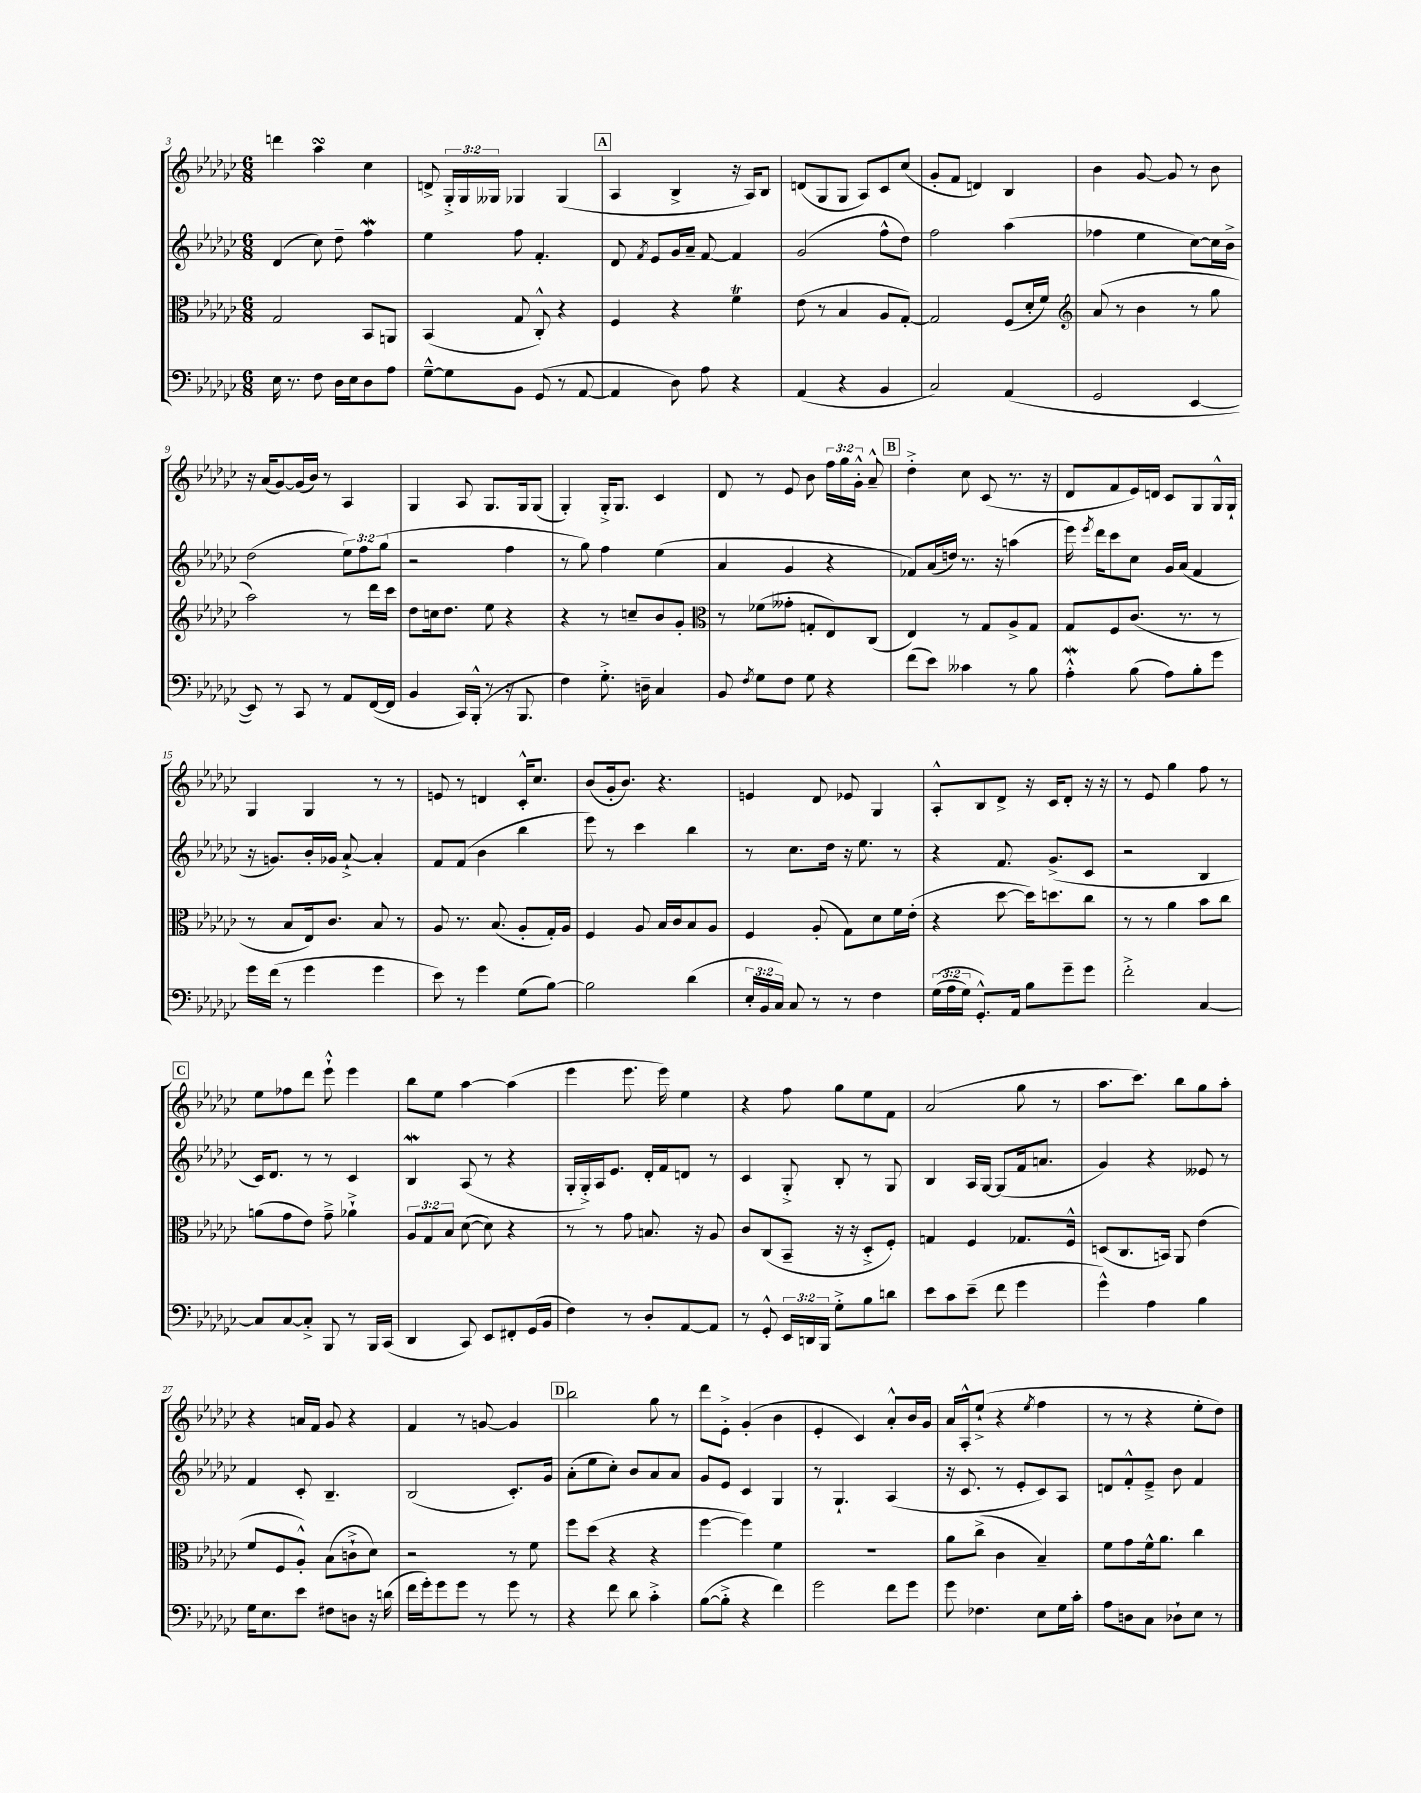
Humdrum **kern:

**kern	**kern	**kern	**kern
*staff4	*staff3	*staff2	*staff1
*clefF4	*clefC3	*clefG2	*clefG2
*k[b-e-a-d-g-c-]	*k[b-e-a-d-g-c-]	*k[b-e-a-d-g-c-]	*k[b-e-a-d-g-c-]
*M6/8	*M6/8	*M6/8	*M6/8
16E-	2G-	(4d-	4ddd
8.r	.	.	.
8F	.	8cc-)	4aa-
16D-	.	8dd-~	.
16E-	.	.	.
8D-	8BB-	4ff	4cc-
8A-	8AA	.	.
=	=	=	=
[8G-~^^	(4BB-	4ee-	8d^
8G-]	.	.	24G-'^
.	.	.	24G-
.	.	.	24G--
8BB-	8G-	8ff	4G-
(8GG-	8C-'^^)	4.f'	.
8r	4r	.	(4G-
[8AA-	.	.	.
=	=	=	=
4AA-]	4F	8d-	4A-
.	.	8qf	.
.	.	8e-	.
8D-)	4r	16g-	4B-^
.	.	16a-~	.
8A-	.	[8f	.
4r	4f	4f]	16r
.	.	.	16A-)
.	.	.	8B-
=	=	=	=
(4AA-	(8e-	(2g-	(8d
.	8r	.	8G-
4r	4B-	.	8G-
.	.	.	8A-)
4BB-	8A-	8ff^^	8c-
.	[8G-')	8dd-)	(8cc-
=	=	=	=
2C-)	2G-]	2ff	8g-'
.	.	.	8f
.	.	.	4d)
(4AA-	(8F	(4aa-	4B-
.	16d-'	.	.
.	16f)	.	.
=	=	=	=
*	*clefG2	*	*
2GG-	(8a-	4ff-	4b-
.	8r	.	.
.	4b-	4ee-	[8g-
.	.	.	8g-]
[4EE-	8r	[8cc-)	8r
.	8gg-	16cc-]	8b-
.	.	16b-^	.
=	=	=	=
8EE-])	2aa-)	(2dd-	16r
.	.	.	(16a-
8r	.	.	[8g-)
8CC-	.	.	(16g-]
.	.	.	16b-)
8r	.	.	8r
8AA-	8r	12ee-)	4A-
.	.	12ff	.
([16FF	16ddd-	.	.
.	.	(12gg-	.
16FF]	16ccc-	.	.
=	=	=	=
4BB-	8dd-	2r	4G-
.	16cc	.	.
.	8.dd-	.	.
16CC-)	.	.	8A-
(16BBB-'^^	.	.	.
8r	8ee-	.	8.G-
16r	4r	4ff	.
8.BBB-	.	.	16G-
.	.	.	(8G-
=	=	=	=
4F)	4r	8r	4G-')
.	.	8gg-)	.
8.G-'^	8r	4ff	16G-'^
.	.	.	8.G-
.	8cc~	.	.
16D~	.	.	.
4C-	8b-	(4ee-	4c-
.	8g-'	.	.
=	=	=	=
*	*clefC3	*	*
8BB-	8r	4a-	8d-
8qF	.	.	.
8G-	(8f-	.	8r
8F	8g--'	4g-	8e-
8G-	8G'	.	8b-
4r	8E-)	4r	24ff
.	.	.	24gg-
.	.	.	24g-'^^
.	(8C-	.	8a-~^^
=	=	=	=
(8f	4E-)	8f-)	4dd-'^
8e-)	.	(16a-	.
.	.	16dd)	.
4c--	8r	8.r	8cc-
.	8G-	.	(8c-
.	.	16r	.
8r	8A-^	(4aa	8.r
8B-	8G-	.	.
.	.	.	16r
=	=	=	=
4A-'^^	8G-	16eee-)	8d-
.	.	8qeee-	.
.	.	16ddd-	.
.	8F	8ccc-	8f
(8B-	(8.c-	8cc-	16e-)
.	.	.	16d
8A-)	.	16g-	8c-
.	8.r	(16a-	.
8B-'	.	4f	8G-
8g-	8r	.	16G-^^
.	.	.	16G-`
=	=	=	=
16g-	8r	16r	4G-
(16f	.	8.g)	.
8r	8B-	.	.
4g-	16E-)	16b-'	4G-
.	8.c-	16g-	.
.	.	[8a-`^	.
4g-	8B-	4a-']	8r
.	8r	.	8r
=	=	=	=
8e-)	8A-	8f	8e
8r	8.r	(8f	8r
4g-	.	4b-	4d
.	(8.B-	.	.
(8G-	8A-'	4bb-	16c-'^^
.	.	.	8.cc-
[8B-)	16G-')	.	.
.	16A-	.	.
=	=	=	=
2B-]	4F	8eee-)	(8b-
.	.	8r	16g-'
.	.	.	8.b-)
.	8A-	4ccc-	.
.	16B-	.	4.r
.	16c-	.	.
(4d-	8B-	4bb-	.
.	8A-	.	.
=	=	=	=
24E-'	4F	8r	4e
24BB-	.	.	.
24C-)	.	.	.
8C-	.	8.cc-	.
8r	(8A-'	.	8d-
.	.	16dd-	.
8r	8G-)	16r	8e-
.	.	8.ee-	.
4F	8d-	.	4G-
.	16f	8r	.
.	(16e-'	.	.
=	=	=	=
&((24G-	4r	4r	8A-'^^
24A-	.	.	.
24G-)	.	.	.
8.GG-'^^&)	.	.	8B-
.	[8dd-	8.f	8d-^
16AA-	.	.	.
8B-	16dd-])	.	16r
.	8.dd	(8.g-^	16c-
8g-~	.	.	8d-'
8g-	8cc-	8c-	16r
.	.	.	16r
=	=	=	=
2f'^	8r	2r	8r
.	8r	.	8e-
.	4a-	.	4gg-
[4C-	8b-	4B-	8ff
.	8cc-	.	8r
=	=	=	=
8C-]	(8a	16c-)	8ee-
.	.	8.d-	.
[8C-	8g-	.	8ff-
8C-'^]	8e-)	8r	8ddd-
8BBB-	8g-~^	8r	8eee-`^^
8r	4a-`^	4c-	4eee-
16BBB-	.	.	.
(16CC-	.	.	.
=	=	=	=
4DD-	12A-	4B-	8bb-
.	12G-	.	.
.	.	.	8ee-
.	12B-	.	.
8CC-)	([8d-	(8A-	[4aa-
8EE-	8d-])	8r	.
8FF#'	4r	4r	(4aa-]
(16GG-	.	.	.
16BB-	.	.	.
=	=	=	=
4F)	8r	16G-'	4eee-
.	.	16G-'^)	.
.	8r	16A-	.
.	.	8.e-	.
8r	8g-	.	8.eee-
8D-'	8.B	16d-'	.
.	.	16f	16eee-)
[8AA-	.	8d	4ee-
.	16r	.	.
8AA-]	8A-	8r	.
=	=	=	=
8r	8c-	4c-	4r
8GG-'^^	(8C-	.	.
24EE-	8BB-~	8G-'^	8ff
24DD	.	.	.
24BBB-	.	.	.
8G-'^	16r	8B-'	8gg-
.	16r	.	.
8B-	8D-'^	8r	8ee-
8d	8F')	8G-	8f
=	=	=	=
8e-	4G	4B-	(2a-
8c-	.	.	.
(8e-~	4F	16A-	.
.	.	[16G-	.
8f	.	(8G-]	.
4g-	8.G-	16f	8gg-
.	.	8.a	.
.	.	.	8r
.	16F^^	.	.
=	=	=	=
4g-^^)	(8D	4g-)	8.aa-
.	8.C-	.	.
.	.	.	8.ccc-)
4A-	.	4r	.
.	16BB)	.	.
.	8AA-	.	8bb-
4B-	(4e-	8e--	8gg-
.	.	8r	8aa-'
=	=	=	=
16G-	8f	4f	4r
8.E-	.	.	.
.	8F	.	.
8e-	8A-'^^)	8c-'	16a
.	.	.	16f
8F#	(8B-	4.B-~	8g-
8D	8c`^	.	4r
16r	8d-)	.	.
(16d	.	.	.
=	=	=	=
16f	2r	(2B-	4f
16g-')	.	.	.
8g-	.	.	.
8g-	.	.	8r
8r	.	.	[8g
8g-	8r	8.c-')	4g]
8r	8f	.	.
.	.	16g-	.
=	=	=	=
4r	8ff	(8a-'	2bb-
.	(8dd-	8ee-	.
8f	4r	8cc-')	.
8d-	.	8b-	.
4c-'^	4r	8a-	8gg-
.	.	8a-	8r
=	=	=	=
([8B-	[4ff	8g-	8ddd-
8B-'^]	.	8e-	8e-'^
4r	4ff])	4c-	(4g-'
4f)	4f	4G-	4b-
=	=	=	=
2g-	2.r	8r	4e-'
.	.	4.G-`	.
.	.	.	4c-)
8f	.	(4A-	8a-'^^
8g-	.	.	16b-
.	.	.	16g-
=	=	=	=
8g-	8a-	16r	16a-
.	.	8.c-	16A-'^^
4.F-	(8cc-^	.	(8ee-`^
.	4c-	8r	4r
.	.	8e-'	.
.	.	.	8qee-
8E-	4B-~)	8c-)	4ff
16G-	.	8A-	.
16c-'	.	.	.
=	=	=	=
8A-	8f	8d	8r
8D	8g-	8f'^^	8r
8C-	16f^^	8e-~^	4r
.	8.a-	.	.
8D-`	.	8b-	.
8E-	4cc-	4f	8ee-'
8r	.	.	8dd-)
==	==	==	==
*-	*-	*-	*-
